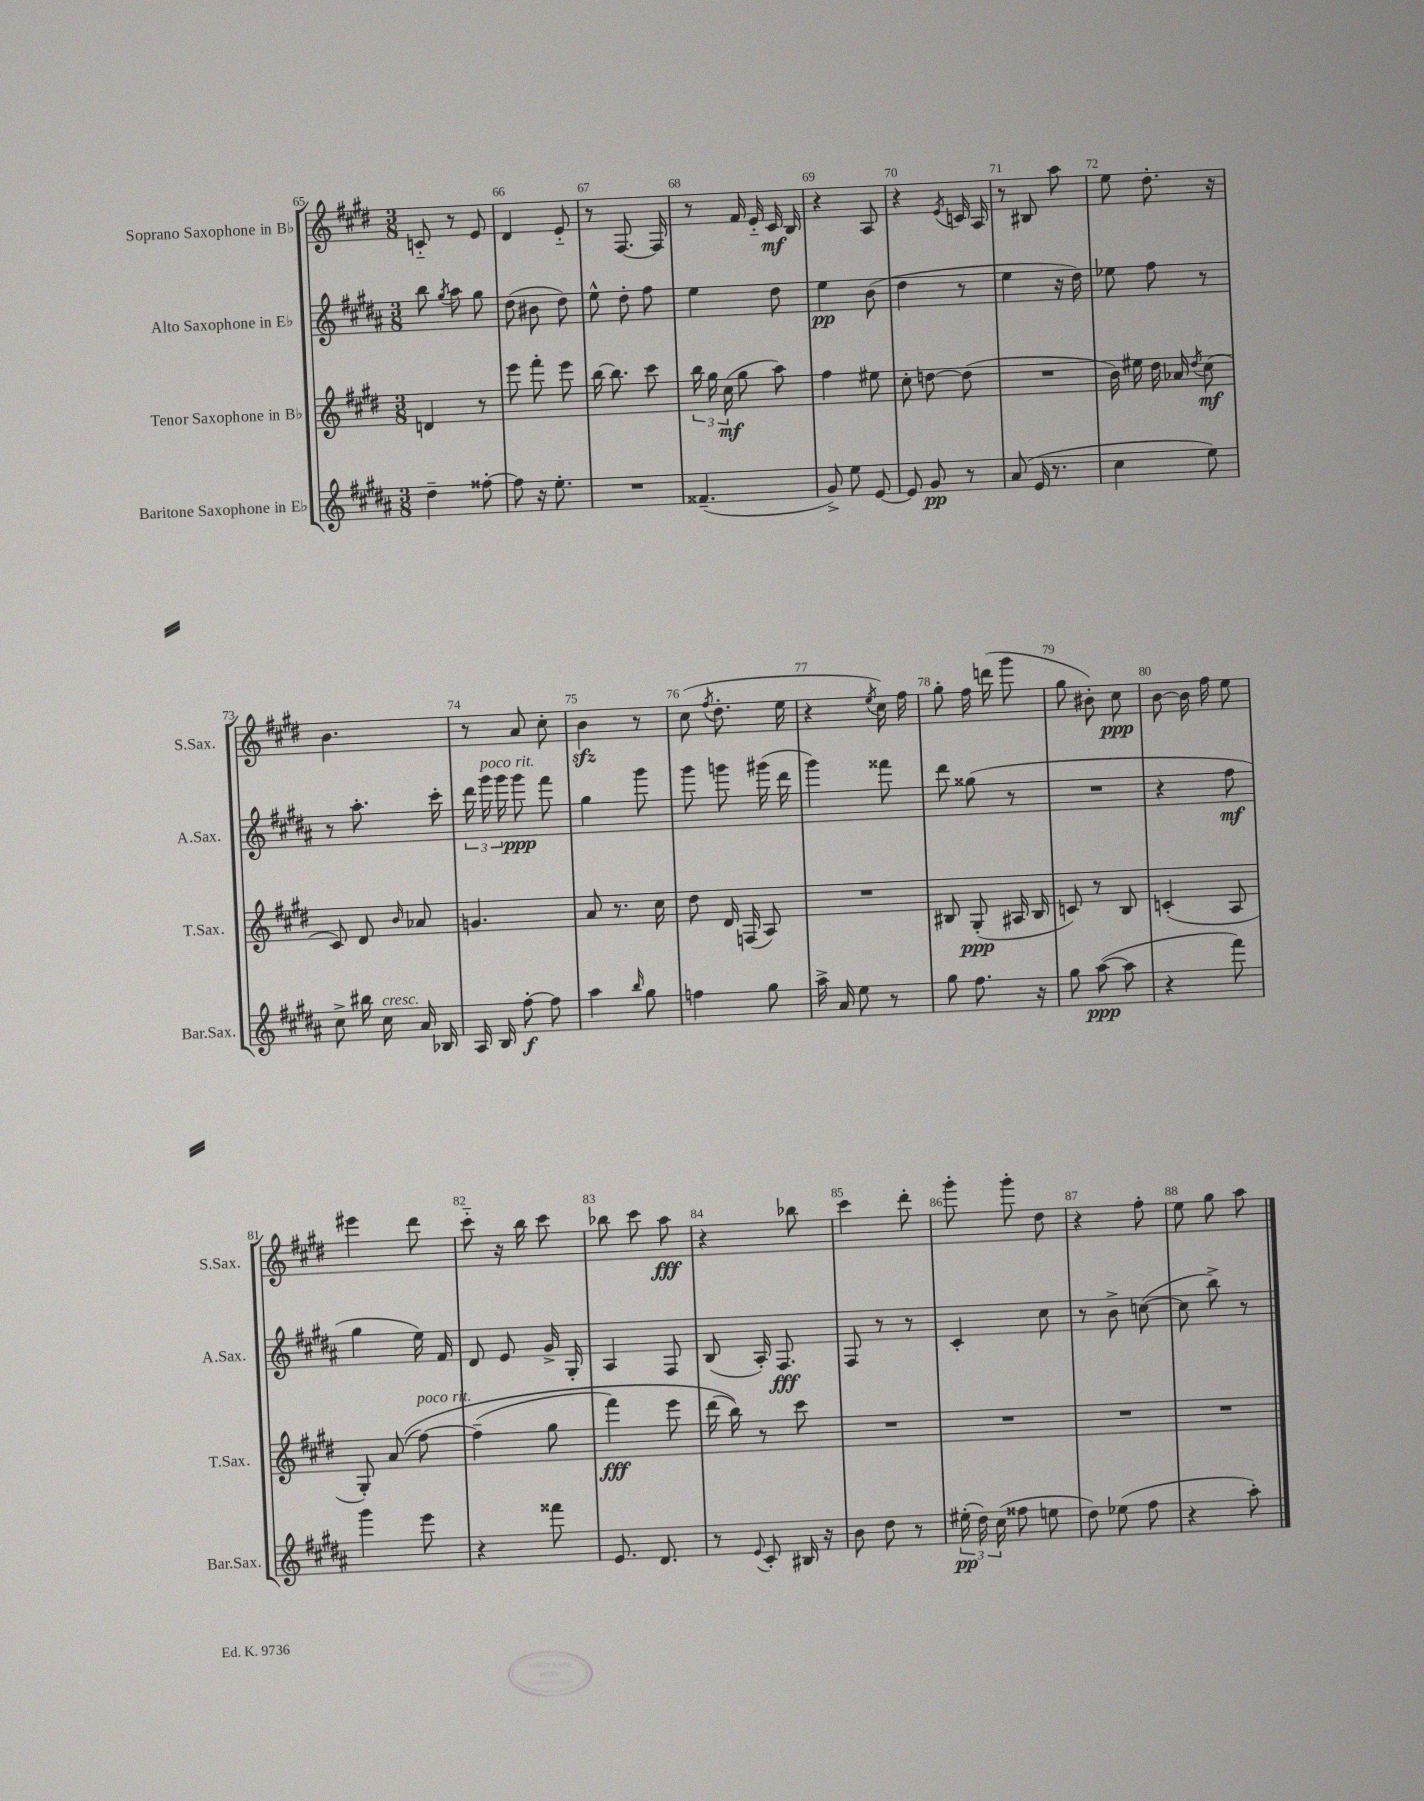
<<
\new StaffGroup <<
\new Staff = "s0" \with { instrumentName = "Soprano Saxophone in Bb" shortInstrumentName = "S.Sax." } {
    \clef treble \key e \major \numericTimeSignature \time 3/8
    \autoBeamOff c'8-_ r8 e'8 |
    dis'4 e'8-_ |
    r8 fis8.~ fis16 |
    r8 fis'16 e'16-_ cis'16\mf b16 |
    r4 a8 |
    r4 \acciaccatura { e'8 } c'16 a16 |
    r8 bis8 a''8 |
    e''8 dis''8.-. r16 |
    b'4. |
    r8 a'8 cis''8-. |
    b'4\sfz r8 |
    cis''8( \acciaccatura { fis''8 } dis''8.-. e''16 |
    r4 \acciaccatura { e''8 } cis''16) fis''16 |
    gis''8-. fis''16 d'''16( gis'''8 |
    gis''8 bis'8-.) cis''8\ppp |
    b'8~ b'16 fis''16 e''8 |
    eis'''4 dis'''8 |
    cis'''8-_ r16 b''16 cis'''8 |
    bes''8 cis'''8 a''8\fff |
    r4 bes''8 |
    cis'''4 dis'''8-. |
    gis'''8-. gis'''8-. dis''8 |
    r4 fis''8-. |
    e''8 gis''8 a''8 \bar "|." |
}
\new Staff = "s1" \with { instrumentName = "Alto Saxophone in Eb" shortInstrumentName = "A.Sax." } {
    \clef treble \key b \major \numericTimeSignature \time 3/8
    \autoBeamOff b''8 \acciaccatura { gis''8 } ais''8 gis''8 |
    dis''8( bis'8 dis''8) |
    e''8-^ dis''8-. fis''8 |
    e''4 dis''8 |
    e''4\pp b'8( |
    dis''4 r8 |
    e''4 r16 dis''16) |
    ees''8 fis''8 r8 |
    r8 ais''8.-. cis'''16-. |
    \tuplet 3/2 { dis'''16 gis'''16^\markup { \italic "poco rit." } gis'''16 } gis'''8\ppp fis'''8 |
    gis''4 gis'''8 |
    gis'''8 g'''8 gis'''16( dis'''16 |
    gis'''4) fisis'''8 |
    dis'''8 gisis''8( r8 |
    R4. |
    r4 fis''8\mf |
    gis''4 e''16) fis'16 |
    dis'8 e'8 gis'16-> gis16-. |
    ais4 fis8 |
    b8( ais16-.) fis8.\fff |
    fis8 r8 r8 |
    cis'4-. cis''8 |
    r8 b'8-> c''8~( |
    c''8 b''8->) r8 \bar "|." |
}
\new Staff = "s2" \with { instrumentName = "Tenor Saxophone in Bb" shortInstrumentName = "T.Sax." } {
    \clef treble \key e \major \numericTimeSignature \time 3/8
    \autoBeamOff d'4 r8 |
    e'''8 fis'''8-. e'''8 |
    b''16~ b''8. cis'''8 |
    \tuplet 3/2 { b''16 gis''16 cis''16\mf( } gis''8 a''8) |
    fis''4 eis''8 |
    cis''8-. d''8~ d''8( |
    R4. |
    b'16) eis''16 dis''16 aes'16 \acciaccatura { dis''8 } cis''8\mf( |
    cis'8) dis'8 \grace { b'16 } aes'8 |
    g'4. |
    a'8 r8. cis''16 |
    dis''8 dis'16 f16( a8) |
    R4. |
    bis8 gis8-.\ppp( ais16 bis16 |
    c'8) r8 b8 |
    c'4-.( a8 |
    gis8-.) a'8(\( fis''8~^\markup { \italic "poco rit." }) |
    fis''4--( gis''8 |
    fis'''4\fff) e'''8 |
    dis'''16( b''16)\) r8 cis'''8 |
    R4. |
    R4. |
    R4. |
    R4. \bar "|." |
}
\new Staff = "s3" \with { instrumentName = "Baritone Saxophone in Eb" shortInstrumentName = "Bar.Sax." } {
    \clef treble \key b \major \numericTimeSignature \time 3/8
    \autoBeamOff dis''4-- fisis''8~-. |
    fisis''8 r16 e''8.-. |
    R4. |
    fisis'4.--( |
    gis'8->) e''8 e'8~ |
    e'8 gis'8\pp r8 |
    ais'8( e'16 r8. |
    cis''4 e''8) |
    cis''8-> bis''16 cis''16^\markup { \italic "cresc." } ais'16 bes16 |
    ais16 b16 fis''8~-.\f fis''8 |
    ais''4 \grace { b''16 } gis''8 |
    f''4 gis''8 |
    ais''16-> ais'16 e''8 r8 |
    gis''8 fis''8. r16 |
    gis''8 ais''8~\ppp( ais''8 |
    r4 fis'''8) |
    gis'''4 e'''8 |
    r4 fisis'''8 |
    e'8. dis'8. |
    r8 \appoggiatura { e'8 } cis'8-. bis16 r16 |
    b'8 dis''8 r8 |
    \tuplet 3/2 { eis''16-.\pp( dis''16) cis''16( } fisis''8 e''8 |
    dis''8) ees''8( fis''8 |
    r4 ais''8-.) \bar "|." |
}
>>
>>
\layout { \context { \Score currentBarNumber = #65 \override BarNumber.break-visibility = ##(#f #t #t) barNumberVisibility = #all-bar-numbers-visible } }
